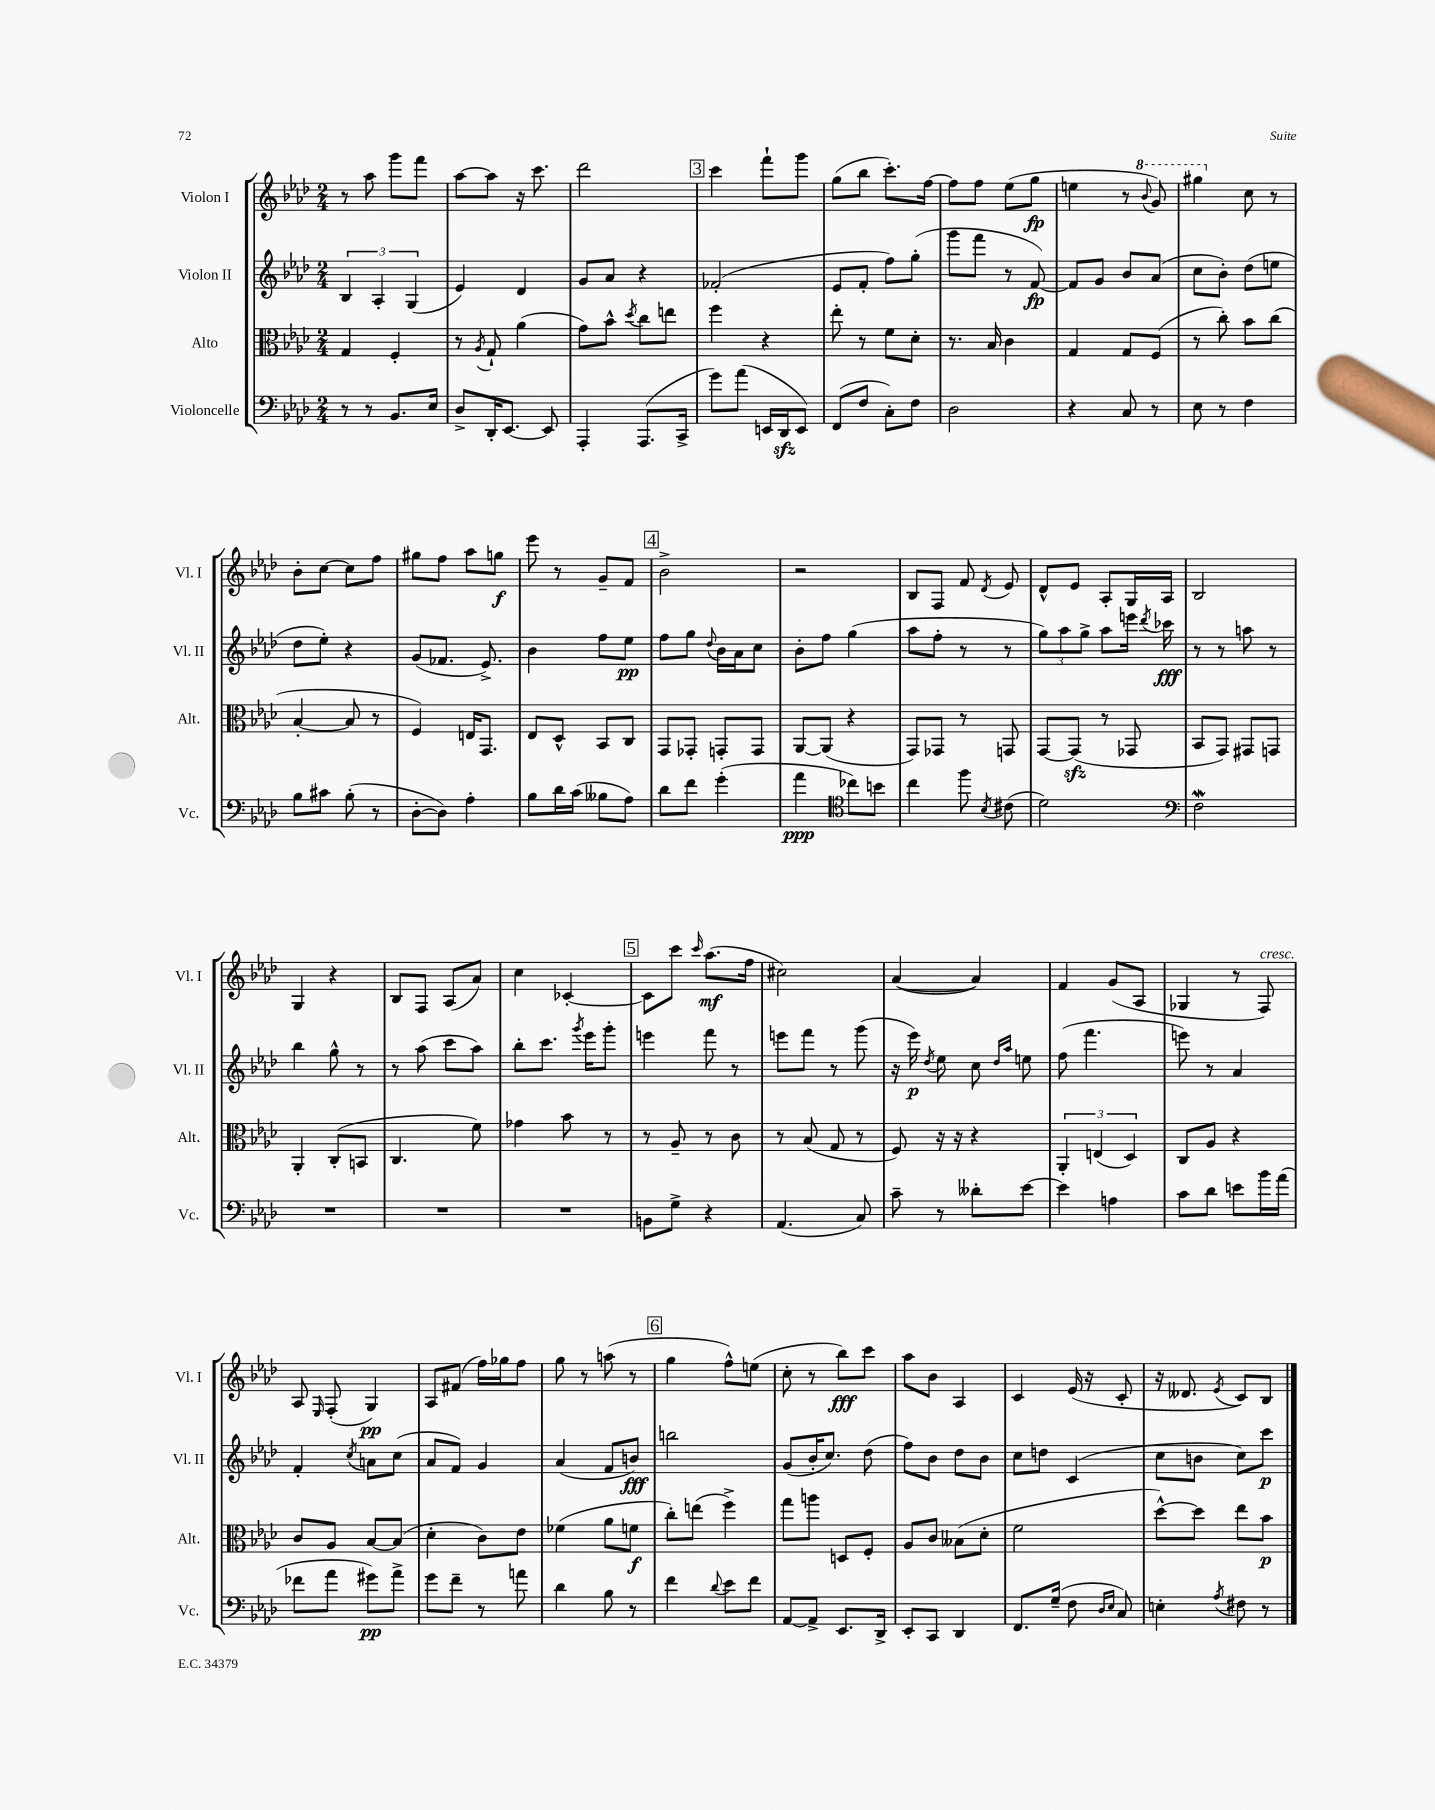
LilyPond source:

<<
\new StaffGroup <<
\new Staff = "s0" \with { instrumentName = "Violon I" shortInstrumentName = "Vl. I" } {
    \clef treble \key aes \major \numericTimeSignature \time 2/4
    \autoBeamOff r8 aes''8 g'''8[ f'''8] |
    aes''8[~ aes''8] r16 c'''8. |
    des'''2 |
    \mark \markup { \box "3" } c'''4 f'''8[-! g'''8] |
    g''8[( bes''8] c'''8.[-.) f''16]~ |
    f''8[ f''8] ees''8[( g''8]\fp |
    e''4 r8 \ottava #1 \appoggiatura { bes''8 } g''8) |
    gis'''4 \ottava #0 c''8 r8 |
    bes'8[-. c''8]~ c''8[ f''8] |
    gis''8[ f''8] aes''8[ g''8]\f |
    ees'''8 r8 g'8[-- f'8] |
    \mark \markup { \box "4" } bes'2-> |
    r2 |
    bes8[ f8] f'8 \acciaccatura { des'8 } ees'8 |
    des'8[-^ ees'8] aes8[-. g16 aes16] |
    bes2 |
    g4 r4 |
    bes8[ f8] aes8[( aes'8]) |
    c''4 ces'4~-. |
    \mark \markup { \box "5" } ces'8[ c'''8] \grace { c'''16 } aes''8.[\mf( f''16] |
    cis''2) |
    aes'4~( aes'4) |
    f'4 g'8[( aes8] |
    ges4 r8 f8^\markup { \italic "cresc." }) |
    aes8 \grace { ees16 } f8-.( g4\pp) |
    aes8[ fis'8]( f''16[) ges''16 f''8] |
    g''8 r8 a''8( r8 |
    \mark \markup { \box "6" } g''4 f''8[-^) e''8]( |
    c''8-. r8 bes''8[\fff) c'''8] |
    aes''8[ bes'8] aes4 |
    c'4 ees'16( r16 c'8-. |
    r16 deses'8. \acciaccatura { ees'8 } c'8[) bes8] \bar "|." |
}
\new Staff = "s1" \with { instrumentName = "Violon II" shortInstrumentName = "Vl. II" } {
    \clef treble \key aes \major \numericTimeSignature \time 2/4
    \autoBeamOff \tuplet 3/2 { bes4 aes4-. g4( } |
    ees'4) des'4 |
    g'8[ aes'8] r4 |
    \mark \markup { \box "3" } fes'2-.( |
    ees'8[ f'8]-. f''8[) g''8]-.( |
    g'''8[ f'''8] r8 f'8~\fp) |
    f'8[ g'8] bes'8[ aes'8]( |
    c''8[ bes'8]-.) des''8[( e''8] |
    des''8[ ees''8]-.) r4 |
    g'8[( fes'8.] ees'8.->) |
    bes'4 f''8[ ees''8]\pp |
    \mark \markup { \box "4" } f''8[ g''8] \appoggiatura { des''8 } bes'16[ aes'16 c''8] |
    bes'8[-. f''8] g''4( |
    aes''8[ f''8]-. r8 r8 |
    \tuplet 3/2 { g''8[) aes''8 g''8]-> } aes''8[ e'''16] \acciaccatura { des'''8 } ces'''16\fff |
    r8 r8 a''8 r8 |
    bes''4 g''8-^ r8 |
    r8 aes''8( c'''8[ aes''8]) |
    bes''8[-. c'''8.] \acciaccatura { g'''8 } ees'''16[ g'''8]-. |
    \mark \markup { \box "5" } e'''4 f'''8 r8 |
    e'''8[ f'''8] r8 g'''8( |
    r16 ees'''16\p) \acciaccatura { des''8 } ees''8 c''8 \grace { des''16[ aes''16] } e''8 |
    f''8( f'''4. |
    e'''8) r8 aes'4 |
    f'4-. \acciaccatura { c''8 } a'8[ c''8]( |
    aes'8[ f'8]) g'4 |
    aes'4( f'8[ b'8]\fff) |
    \mark \markup { \box "6" } b''2 |
    g'8[( bes'16-. c''8.]) des''8( |
    f''8[) bes'8] des''8[ bes'8] |
    c''8[ d''8] c'4( |
    c''8[ b'8] c''8[) c'''8]\p \bar "|." |
}
\new Staff = "s2" \with { instrumentName = "Alto" shortInstrumentName = "Alt." } {
    \clef alto \key aes \major \numericTimeSignature \time 2/4
    \autoBeamOff g4 f4-. |
    r8 \acciaccatura { aes8 } g8-! aes'4( |
    g'8[) bes'8]-^ \acciaccatura { des''8 } c''8[ e''8] |
    \mark \markup { \box "3" } f''4 r4 |
    ees''8-. r8 f'8[ des'8]-. |
    r8. bes16 c'4 |
    g4 g8[ f8]( |
    r8 c''8-.) bes'8[ c''8]( |
    bes4~-. bes8 r8 |
    f4) e16[ g,8.] |
    ees8[ des8]-^ bes,8[ c8] |
    \mark \markup { \box "4" } g,8[ ges,8]-. g,8[-. g,8] |
    aes,8[~ aes,8]( r4 |
    g,8[) ges,8] r8 g,8 |
    g,8[~ g,8]\sfz( r8 ges,8 |
    bes,8[ g,8]) gis,8[ g,8] |
    aes,4-. c8[-.( b,8] |
    c4. f'8) |
    ges'4 bes'8 r8 |
    \mark \markup { \box "5" } r8 aes8-- r8 c'8 |
    r8 bes8( g8 r8 |
    f8) r16 r16 r4 |
    \tuplet 3/2 { aes,4-. e4( des4) } |
    c8[ aes8] r4 |
    c'8[ aes8] bes8[~ bes8]( |
    des'4-. c'8[) ees'8] |
    fes'4( aes'8[ f'8]\f |
    \mark \markup { \box "6" } c''8[-.) e''8]( f''4->) |
    g''8[ a''8] d8[ f8]-. |
    aes8[ c'8] beses8[( des'8]-. |
    f'2 |
    des''8[~-^) des''8] ees''8[ bes'8]\p \bar "|." |
}
\new Staff = "s3" \with { instrumentName = "Violoncelle" shortInstrumentName = "Vc." } {
    \clef bass \key aes \major \numericTimeSignature \time 2/4
    \autoBeamOff r8 r8 bes,8.[ ees16] |
    des8[-> des,16-. ees,8.]~ ees,8 |
    aes,,4-. aes,,8.[( c,16]-> |
    \mark \markup { \box "3" } g'8[) aes'8]( e,16[ des,16\sfz e,8]) |
    f,8[( f8] c8[-.) f8] |
    des2 |
    r4 c8 r8 |
    ees8 r8 f4 |
    bes8[ cis'8] bes8-.( r8 |
    des8[~-. des8]) aes4-. |
    bes8[ des'16 c'16]( beses8[ aes8]) |
    \mark \markup { \box "4" } des'8[ f'8] g'4-.( |
    aes'4\ppp \clef tenor ces''8[) b'8] |
    c''4 f''8 \acciaccatura { bes8 } cis'8( |
    des'2) |
    \clef bass f2\mordent |
    R2 |
    R2 |
    R2 |
    \mark \markup { \box "5" } b,8[ g8]-> r4 |
    aes,4.( c8) |
    c'8-- r8 deses'8[-. ees'8]~ |
    ees'4 a4 |
    c'8[ des'8] e'8[ bes'16 aes'16]( |
    fes'8[ aes'8] gis'8[\pp) aes'8]-> |
    g'8[ f'8]-- r8 a'8 |
    des'4 bes8 r8 |
    \mark \markup { \box "6" } f'4 \appoggiatura { des'8 } ees'8[ f'8] |
    aes,8[~ aes,8]-> ees,8.[ des,16]-> |
    ees,8[-. c,8] des,4 |
    f,8.[ g16]--( f8 \grace { des16[ ees16] } c8) |
    e4-. \acciaccatura { aes8 } fis8 r8 \bar "|." |
}
>>
>>
\layout { \context { \Score \remove "Bar_number_engraver" } }
